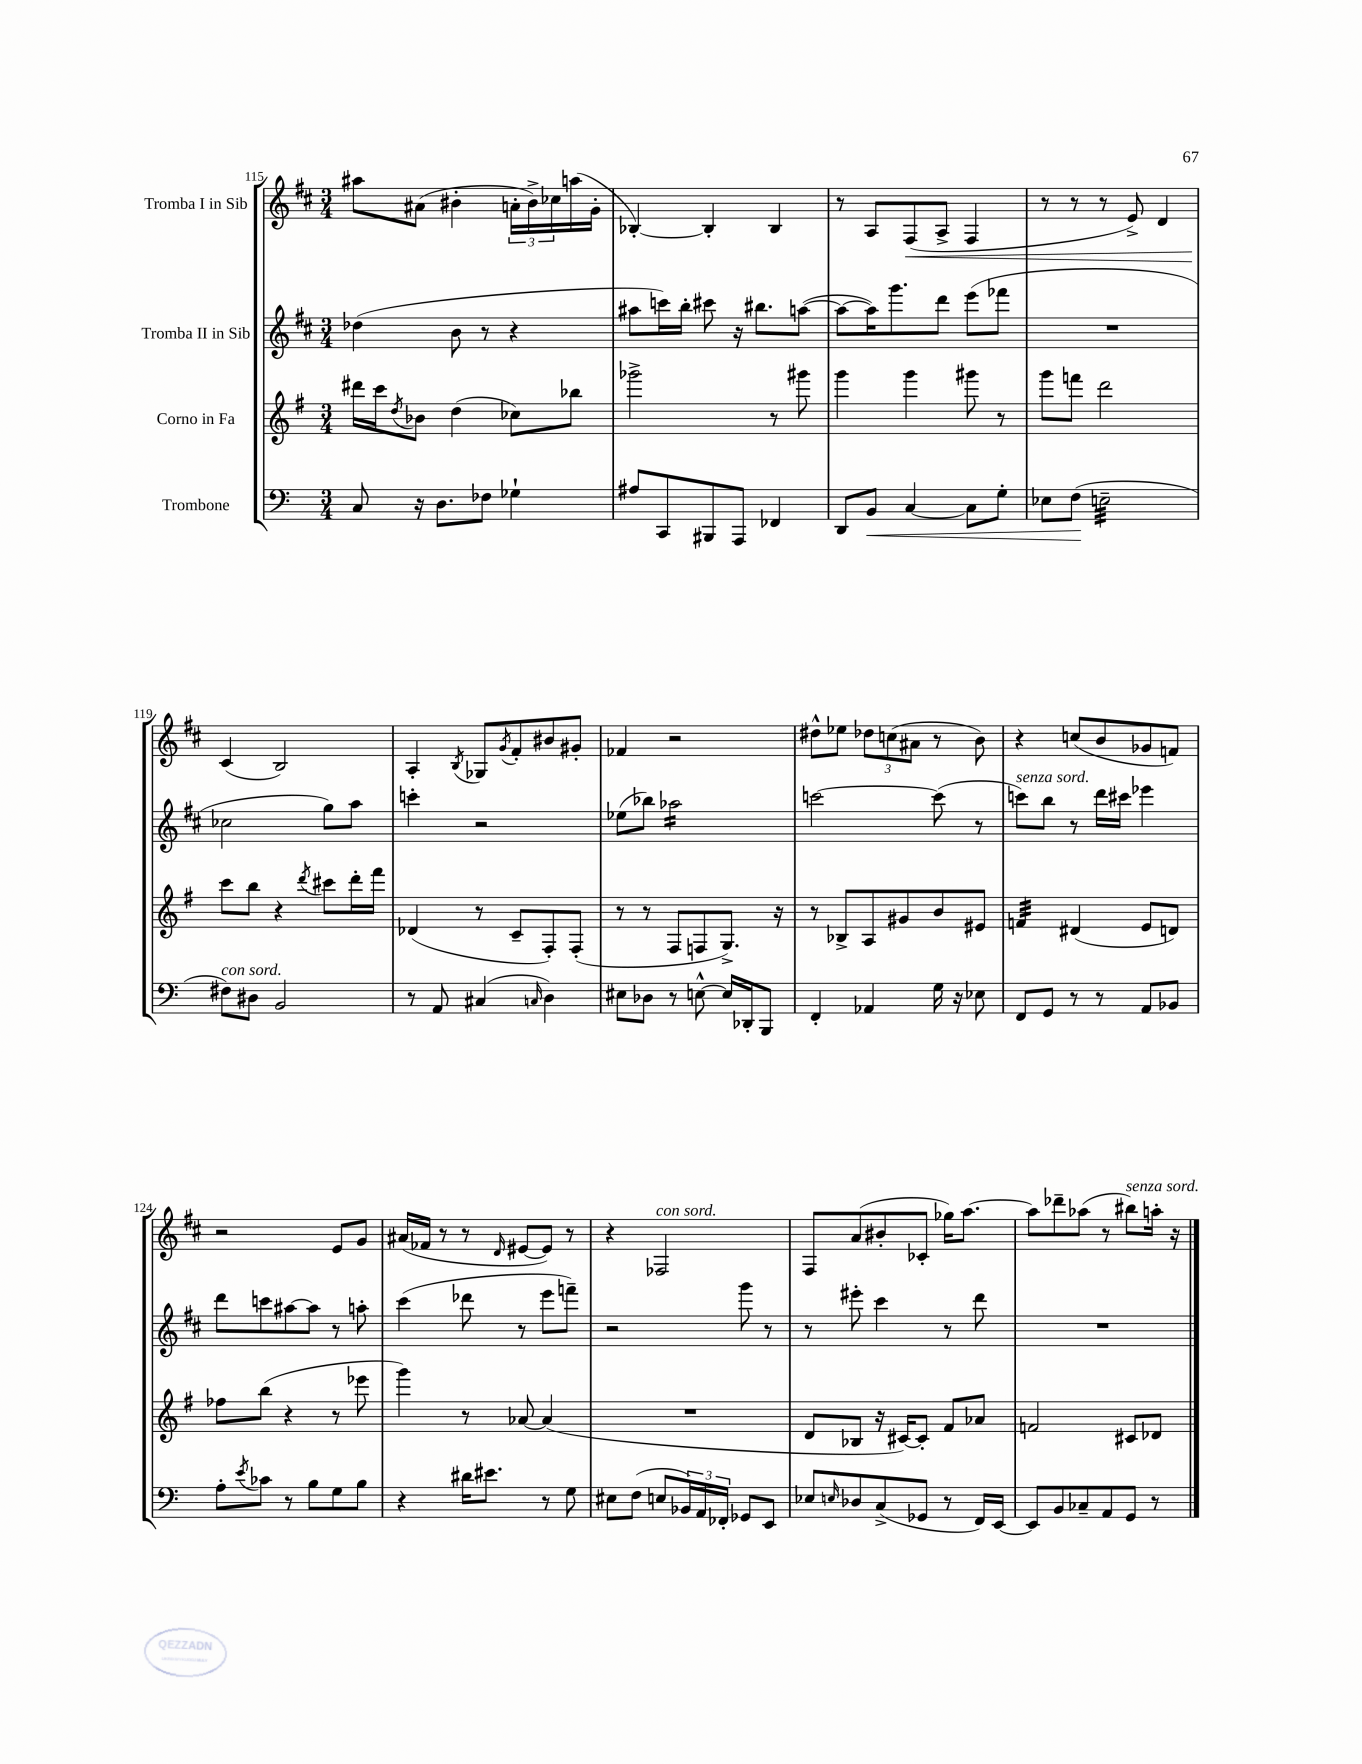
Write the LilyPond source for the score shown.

<<
\new StaffGroup <<
\new Staff = "s0" \with { instrumentName = "Tromba I in Sib" } {
    \clef treble \key d \major \numericTimeSignature \time 3/4
    ais''8 ais'8( bis'4-. \tuplet 3/2 { a'16-. bis'16->) ces''16 } a''16( g'16-. |
    bes4~-.) bes4-. bes4 |
    r8 a8 fis8\<( a8-> fis4 |
    r8 r8 r8 e'8->) d'4 |
    cis'4\!( b2) |
    a4-. \acciaccatura { b8 } ges8 \acciaccatura { g'8 } fis'8-. bis'8 gis'8-. |
    fes'4 r2 |
    dis''8-^ ees''8 \tuplet 3/2 { des''8 c''8( ais'8 } r8 b'8) |
    r4 c''8( b'8 ges'8 f'8) |
    r2 e'8 g'8 |
    ais'16( fes'16 r8 r8 \grace { d'16 } eis'8~ eis'8) r8 |
    r4 fes2^\markup { \italic "con sord." } |
    fis8 a'8( bis'8-. ces'8-. ges''16) a''8.~ |
    a''8 des'''8-- aes''8( r8 bis''8^\markup { \italic "senza sord." }) a''16-. r16 \bar "|." |
}
\new Staff = "s1" \with { instrumentName = "Tromba II in Sib" } {
    \clef treble \key d \major \numericTimeSignature \time 3/4
    des''4( b'8 r8 r4 |
    ais''8 c'''16) b''16-. cis'''8 r16 bis''8. a''8~( |
    a''8~ a''16) g'''8. d'''8 e'''8( fes'''8 |
    R2. |
    ces''2 g''8) a''8 |
    c'''4-. r2 |
    ees''8( bes''8) aes''2:16 |
    c'''2~ c'''8( r8 |
    c'''8^\markup { \italic "senza sord." }) b''8 r8 d'''16 cis'''16 ees'''4 |
    d'''8 c'''8 ais''8~ ais''8 r8 a''8-. |
    cis'''4( des'''8 r8 e'''8 f'''8--) |
    r2 g'''8 r8 |
    r8 eis'''8-. cis'''4 r8 d'''8 |
    R2. \bar "|." |
}
\new Staff = "s2" \with { instrumentName = "Corno in Fa" } {
    \clef treble \key g \major \numericTimeSignature \time 3/4
    dis'''16 c'''16 \acciaccatura { d''8 } bes'8 d''4( ces''8) bes''8 |
    ges'''2-> r8 gis'''8 |
    g'''4 g'''4 gis'''8 r8 |
    g'''8 f'''8 d'''2 |
    c'''8 b''8 r4 \acciaccatura { d'''8 } cis'''8 d'''16-. fis'''16 |
    des'4( r8 c'8-- fis8-.) fis8-.( |
    r8 r8 fis8 f8 g8.->) r16 |
    r8 bes8-> a8 gis'8 b'8 eis'8 |
    f'4:32 dis'4( e'8 d'8) |
    fes''8 b''8( r4 r8 ees'''8 |
    g'''4) r8 aes'8~ aes'4( |
    R2. |
    d'8 bes8 r16 cis'16~) cis'8-. fis'8 aes'8 |
    f'2 cis'8 des'8 \bar "|." |
}
\new Staff = "s3" \with { instrumentName = "Trombone" } {
    \clef bass \key c \major \numericTimeSignature \time 3/4
    c8 r16 d8. fes8 ges4-! |
    ais8 c,8 bis,,8 a,,8 fes,4 |
    d,8 b,8\< c4~ c8 g8-. |
    ees8 f8\!( e2:32-- |
    fis8^\markup { \italic "con sord." }) dis8 b,2 |
    r8 a,8 cis4( \grace { c16 } d4) |
    eis8 des8 r8 e8~-^ e16 des,16-. b,,8 |
    f,4-. aes,4 g16 r16 ees8 |
    f,8 g,8 r8 r8 a,8 bes,8 |
    a8-. \acciaccatura { e'8 } ces'8 r8 b8 g8 b8 |
    r4 dis'16 eis'8. r8 g8 |
    eis8 f8( e8 \tuplet 3/2 { bes,16) a,16 fes,16-. } ges,8 e,8 |
    ees8 \grace { e16 } des8 c8->( ges,8 r8 f,16) e,16~ |
    e,8 b,8 ces8-- a,8 g,8 r8 \bar "|." |
}
>>
>>
\layout { \context { \Score currentBarNumber = #115 } }
